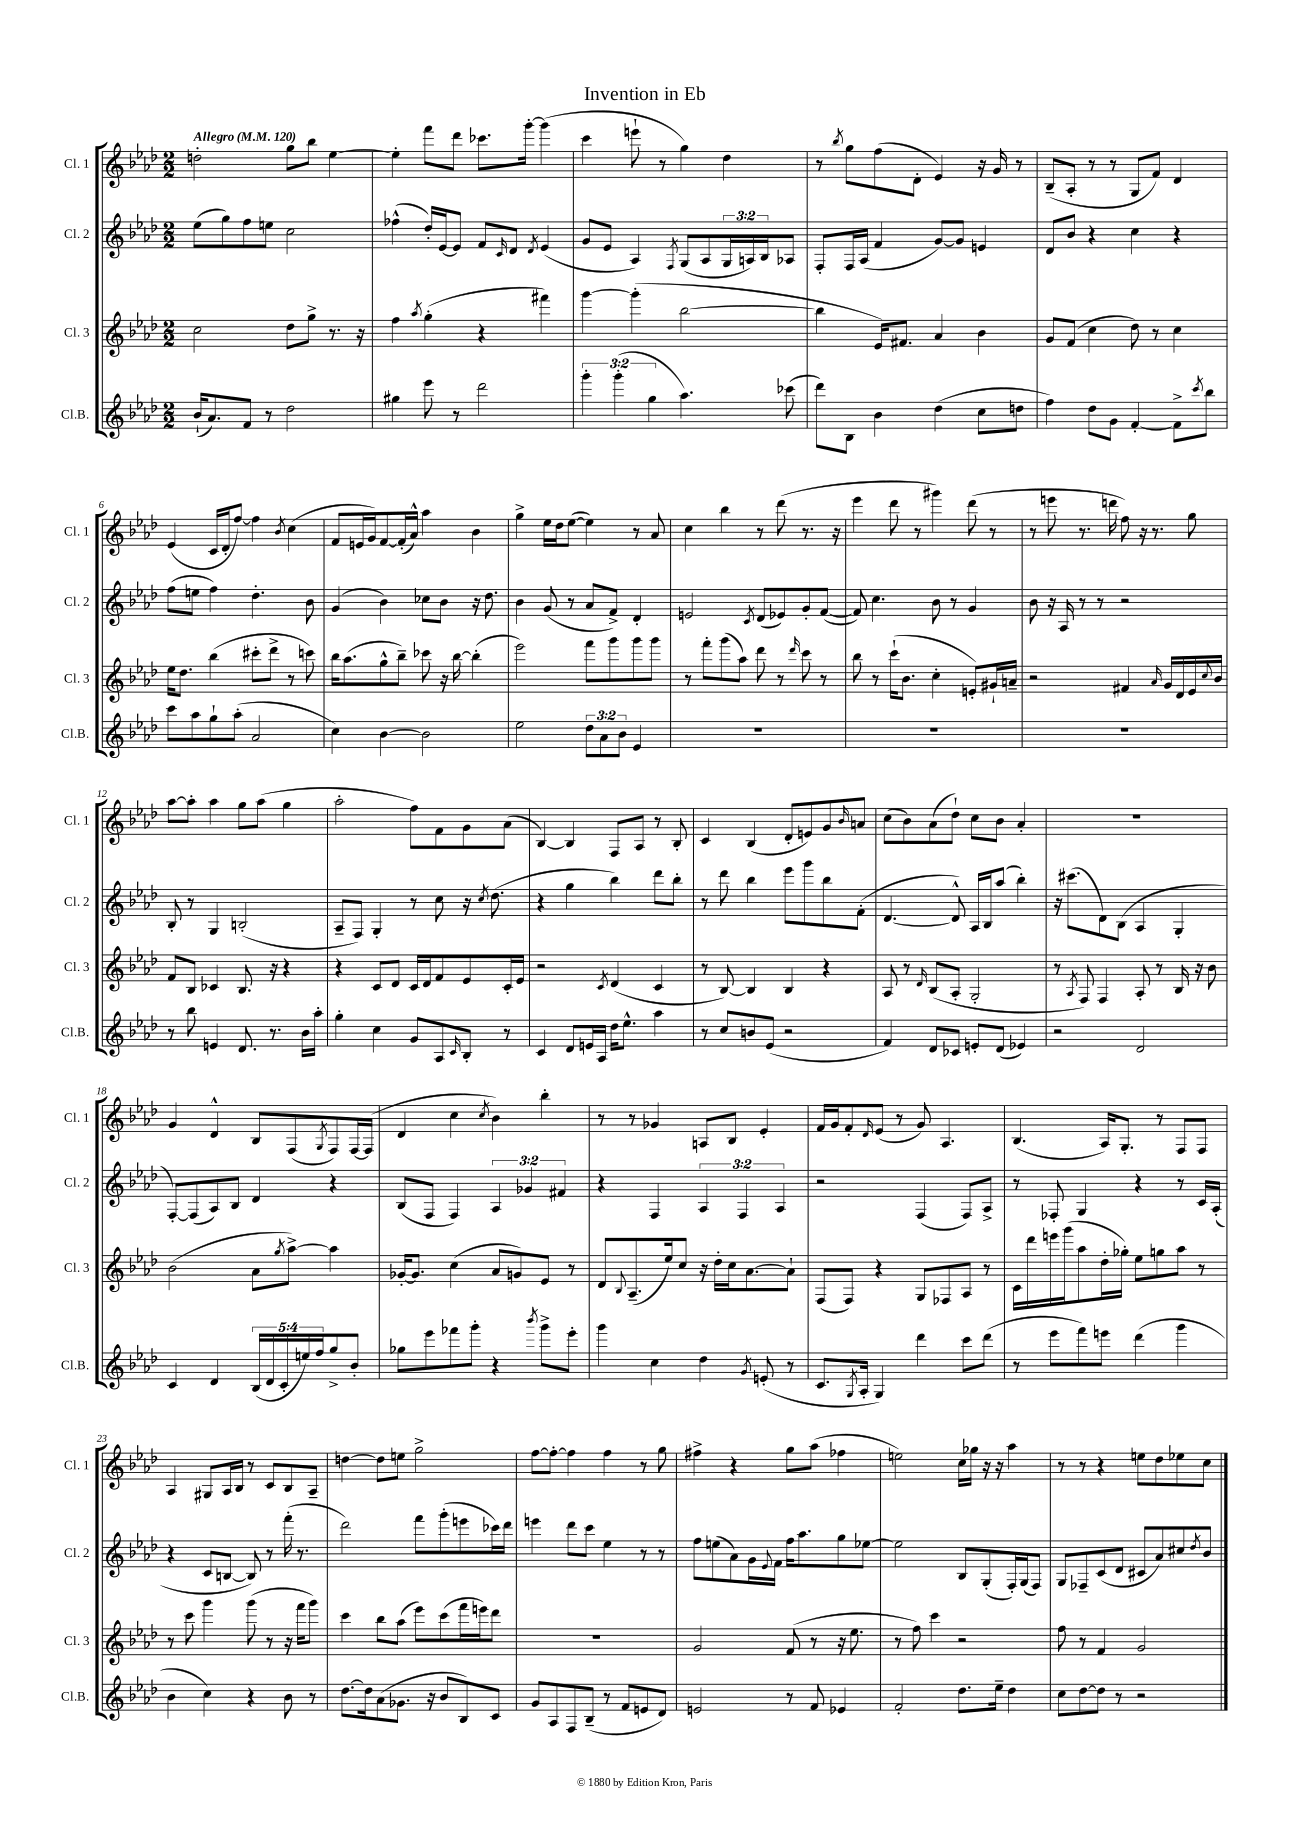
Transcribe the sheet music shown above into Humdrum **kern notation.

**kern	**kern	**kern	**kern
*staff4	*staff3	*staff2	*staff1
*clefG2	*clefG2	*clefG2	*clefG2
*k[b-e-a-d-]	*k[b-e-a-d-]	*k[b-e-a-d-]	*k[b-e-a-d-]
*M2/2	*M2/2	*M2/2	*M2/2
*MM120	*MM120	*MM120	*MM120
(16b-`	2cc	(8ee-	2dd'
8.a-)	.	.	.
.	.	8gg)	.
8f	.	8ff	.
8r	.	8ee	.
2dd-	8dd-	2cc	8gg
.	8gg^	.	8bb-
.	8.r	.	[4ee-
.	16r	.	.
=	=	=	=
4gg#	4ff	(4ff-^^	4ee-']
.	8qaa-	.	.
8eee-	(4gg'	16dd-')	8fff
.	.	[16e-	.
8r	.	8e-]	8ddd-
2ddd-	4r	8f	8.ccc-
.	.	16qqc	.
.	.	8d-	.
.	.	.	[16ggg'
.	.	8qd-	.
.	4fff#)	(4e-	(4ggg]
=	=	=	=
6ggg'	[4ggg	8g	4ccc
.	.	8e-	.
(6ggg'	.	.	.
.	(4ggg']	4A-)	8eee`
6gg	.	.	.
.	.	.	8r
.	.	8qF	.
4.aa-)	[2bb-	(8G	4gg)
.	.	8A-	.
.	.	24G	4dd-
.	.	24A)	.
.	.	24B-	.
(8ccc-	.	8A-	.
=	=	=	=
8ddd-)	4bb-]	8F'	8r
.	.	.	8qbb-
8B-	.	16F	8gg
.	.	(16A-	.
4b-	16e-)	4f	(8ff
.	8.f#	.	.
.	.	.	8d-'
(4dd-	4a-	[8g)	4e-)
.	.	8g]	.
8cc	4b-	4e	16r
.	.	.	16g
8dd	.	.	8r
=	=	=	=
4ff)	8g	8d-	(8B-~
.	(8f	8b-	8A-'
8dd-	4cc	4r	8r
8g	.	.	8r
[4f'	8dd-)	4cc	8G
.	8r	.	8f)
8f^]	4cc	4r	4d-
8qccc	.	.	.
8bb-	.	.	.
=	=	=	=
8ccc	16ee-	(8ff	(4e-
.	8.dd-	.	.
8aa-	.	8ee	.
8gg`	(4bb-	4ff)	16c
.	.	.	16d-'
(8aa-'	.	.	[8ff)
2a-	8ccc#'	4.dd-'	4ff]
.	8ddd-^	.	.
.	.	.	8qb-
.	8r	.	(4cc
.	8ccc)	8b-	.
=	=	=	=
4cc)	16bb-	(4g	8f
.	(8.aa-	.	.
.	.	.	16e
.	.	.	16g)
[4b-	8gg^^	4b-)	[8f
.	8bb-~)	.	(16f']
.	.	.	16a-^^)
2b-]	8ccc-	8cc-	4aa-
.	16r	8b-	.
.	[16bb-	.	.
.	(4bb-']	16r	4b-
.	.	8.dd-	.
=	=	=	=
2ee-	2eee-)	4b-	4gg^
.	.	(8g	16ee-
.	.	.	16dd-
.	.	8r	([8ee-
12dd-	8fff	8a-	4ee-])
12a-	.	.	.
.	8ggg	8f^)	.
12b-	.	.	.
4e-	8ggg	4d-'	8r
.	8ggg	.	8a-
=	=	=	=
1r	8r	2e	4cc
.	8fff'	.	.
.	(8ggg	.	4bb-
.	8aa-)	.	.
.	.	8qc	.
.	8ddd-	(8d-	8r
.	8r	8e-)	(8ddd-
.	16qqddd-	.	.
.	8ccc	8g'	8.r
.	8r	([8f	.
.	.	.	16r
=	=	=	=
1r	8bb-	8f])	4eee-
.	8r	4.cc	.
.	(16ccc`	.	8ddd-
.	8.b-	.	.
.	.	.	8r
.	4cc'	8b-	4ggg#)
.	.	8r	.
.	8e')	4g	(8ddd-
.	16g#`	.	8r
.	16a~	.	.
=	=	=	=
1r	2r	8b-	8r
.	.	16r	8eee
.	.	16A-	.
.	.	8r	8.r
.	.	8r	.
.	.	.	16ddd
.	4f#	2r	8ff)
.	.	.	16r
.	.	.	8.r
.	16qqa-	.	.
.	16g	.	.
.	16d-	.	.
.	16e-	.	8gg
.	8qqcc	.	.
.	16b-	.	.
=	=	=	=
8r	8f	8B-'	[8aa-
8bb-	8B-	8r	8aa-']
4e	4c-	4G	4aa-
8.d-	8.B-	(2B'	8gg
.	.	.	(8aa-
8.r	16r	.	.
.	4r	.	4gg
16b-	.	.	.
16aa-'	.	.	.
=	=	=	=
4gg'	4r	8A-~	2aa-'
.	.	8F)	.
4cc	8c	4G'	.
.	8d-	.	.
8g	16c	8r	8ff)
.	16d-	.	.
8A-	8f	8cc	8f
16qqc	.	.	.
8B-'	8e-	16r	8g
.	.	8qcc	.
.	.	(8.dd-	.
8r	16c'	.	(8a-
.	16e-	.	.
=	=	=	=
4c	2r	4r	[4B-)
8d-	.	4gg	4B-]
16e	.	.	.
16A-	.	.	.
.	8qc	.	.
16dd-	(4d-	4bb-)	8F
8.ee-^^	.	.	.
.	.	.	8A-
4aa-	4c	8ddd-	8r
.	.	8bb-'	8B-'
=	=	=	=
8r	8r	8r	4c
8cc	[8B-)	8ddd-	.
8b	4B-]	4bb-	(4B-
(8e-	.	.	.
2r	4B-	8eee-	8d-'
.	.	8ggg	8e)
.	4r	8bb-	8g
.	.	.	16qqb-
.	.	(8f'	8a
=	=	=	=
4f)	8A-	[4.d-	(8cc
.	8r	.	8b-)
.	16qqd-	.	.
8d-	(8B-	.	(8a-
8c-	8A-'	8d-^^])	8dd-`)
8e'	2G'	16A-	8cc
.	.	16B-	.
(8d-	.	(8aa-	8b-
4e-)	.	4bb-')	4a-'
=	=	=	=
2r	8r	16r	1r
.	.	(8.ccc#	.
.	8qA-	.	.
.	8F)	.	.
.	4F	8d-)	.
.	.	(8B-	.
2d-	8A-'	4A-	.
.	8r	.	.
.	16B-	4G'	.
.	16r	.	.
.	8b-	.	.
=	=	=	=
4c	(2b-	[8F')	4g
.	.	(8F]	.
4d-	.	8A-)	4d-^^
.	.	8B-	.
(20B-	8a-	4d-	8B-
20d-	.	.	.
20c'	.	.	.
.	8qgg	.	.
.	[8aa-^)	.	(8F
20ee)	.	.	.
20ff	.	.	.
.	.	.	8qG
8gg^	4aa-]	4r	8F)
8b-'	.	.	[16F
.	.	.	(16F]
=	=	=	=
8gg-	[16g-'	(8B-	4d-
.	8.g-]	.	.
8eee-	.	8F	.
8fff-	(4cc	4F)	4cc
8ggg'	.	.	.
.	.	.	8qcc
4r	8a-	6A-	4b-)
.	8g)	.	.
.	.	6g-	.
8qbbb-	.	.	.
8ggg^	8e-	.	4bb-'
.	.	6f#	.
8eee-'	8r	.	.
=	=	=	=
4ggg	8d-	4r	8r
.	8qqB-	.	.
.	(8.A-~	.	8r
4cc	.	4F	4g-
.	16ee-)	.	.
.	8cc	.	.
4dd-	16r	6A-	8A
.	16dd-'	.	.
.	16cc	.	8B-
.	.	6F	.
.	[8.a-	.	.
8qg	.	.	.
(8e'	.	.	4e-'
.	.	6A-	.
8r	8a-`]	.	.
=	=	=	=
8.c	(8F	2r	16f
.	.	.	16g
.	8F)	.	8f'
8qG	.	.	.
16A-'	.	.	.
.	.	.	16qqd-
4G)	4r	.	(8e-
.	.	.	8r
4ddd-	8G	(4F	8g)
.	8F-	.	4.A-
8ccc	8A-	8F)	.
(8ddd-	8r	8A-^	.
=	=	=	=
8r	16c	8r	(4.B-
.	16ddd-	.	.
8eee-	16eee	8F-'	.
.	(16ggg	.	.
8fff)	8aa-	4G	.
8eee	16dd-'	.	16A-)
.	16gg-')	.	8.G'
(4ddd-	8ee-	4r	.
.	8gg	.	8r
4ggg	8aa-	8r	8F
.	8r	16c	8F
.	.	(16A-'	.
=	=	=	=
4b-	8r	4r	4A-
.	8ccc	.	.
4cc)	4ggg	8c	8G#
.	.	[8B	16A-
.	.	.	16B-
4r	(8ggg	8B])	8r
.	8r	8r	8c
8b-	16r	(16fff'	8B-
.	16fff	8.r	.
8r	8ggg)	.	8A-~
=	=	=	=
[8.dd-	4ccc	2ddd-)	[4dd
16dd-]	.	.	.
(8a-	8bb-	.	8dd]
8.g-	(8aa-	.	8ee
.	8eee-)	8fff	2gg^
16r	.	.	.
8b-	(8ccc	(8ggg'	.
8B-)	16fff	8eee	.
.	16eee)	.	.
8c	8ddd-	16ccc-)	.
.	.	16ddd-	.
=	=	=	=
8g	1r	4eee	[8ff
8A-	.	.	8ff'_
8F	.	8ddd-	4ff]
(8B-~	.	8ccc	.
8r	.	4ee-	4ff
8f	.	.	.
8e	.	8r	8r
8d-)	.	8r	8gg
=	=	=	=
2e	2g	8ff	4ff#^
.	.	(8ee	.
.	.	8a-)	4r
.	.	16g	.
.	.	8qqe-	.
.	.	16f	.
8r	(8f	16ff	8gg
.	.	8.aa-	.
8f	8r	.	(8aa-
4e-	16r	8gg	4ff-
.	8.ee-	.	.
.	.	[8ee-	.
=	=	=	=
2f'	8r	2ee-]	2ee)
.	8ff)	.	.
.	4ccc	.	.
8.dd-	2r	8B-	16cc
.	.	.	16gg-
.	.	(8G'	16r
16ee-~	.	.	16r
4dd-	.	16F')	4aa-
.	.	(16G	.
.	.	8F)	.
=	=	=	=
8cc	8ff	8G	8r
[8dd-	8r	8F-~	8r
8dd-]	4f	(8c	4r
8r	.	8d-	.
2r	2g	8c#	8ee
.	.	8a-)	8dd-
.	.	8cc#	8ee-
.	.	8qdd-	.
.	.	8b-	8cc
==	==	==	==
*-	*-	*-	*-
